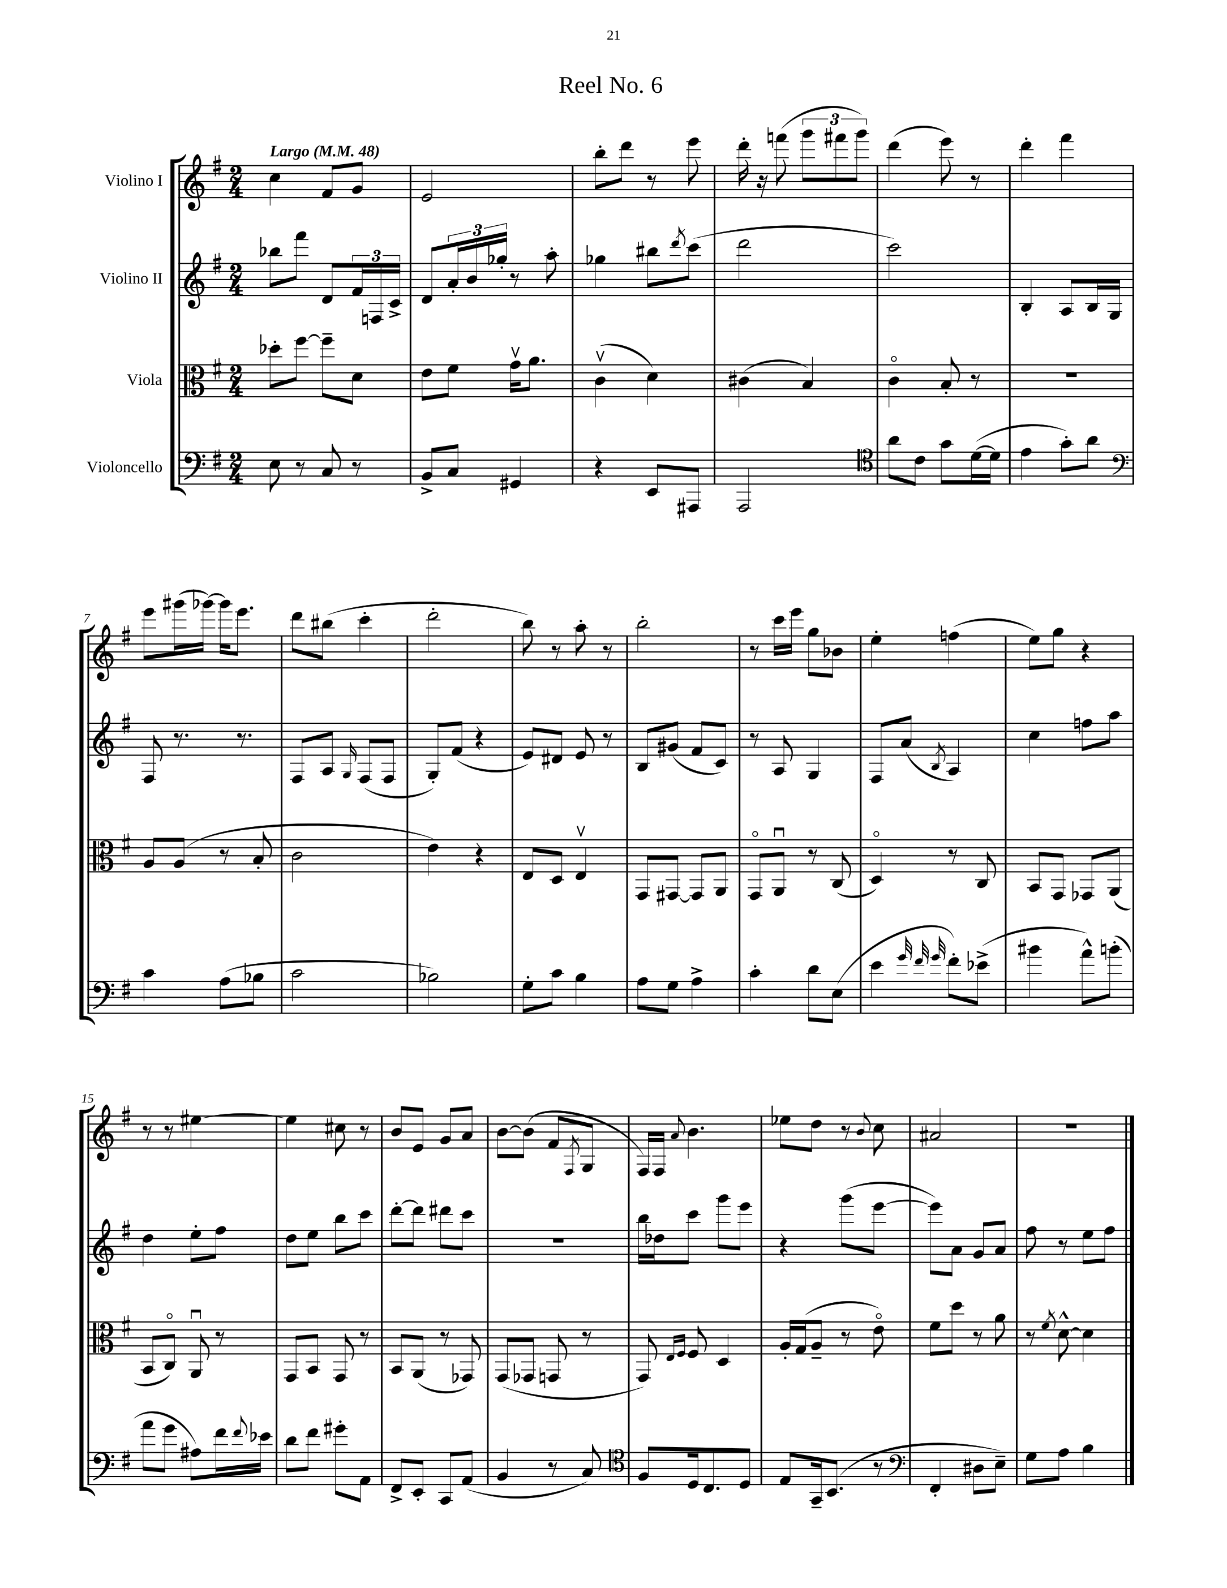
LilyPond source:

\header { title = "Reel No. 6" }
<<
\new StaffGroup <<
\new Staff = "s0" \with { instrumentName = "Violino I" } {
    \clef treble \key g \major \numericTimeSignature \time 2/4 \tempo "Largo" 4 = 48
    c''4 fis'8 g'8 |
    e'2 |
    b''8-. d'''8 r8 e'''8 |
    d'''16-. r16 f'''8( \tuplet 3/2 { g'''8 fis'''8 g'''8) } |
    d'''4( e'''8) r8 |
    d'''4-. fis'''4 |
    e'''8 gis'''16( ges'''16~) ges'''16 e'''8. |
    d'''8 bis''8( c'''4-. |
    d'''2-. |
    b''8) r8 a''8-. r8 |
    b''2-. |
    r8 c'''16 e'''16 g''8 bes'8 |
    e''4-. f''4( |
    e''8) g''8 r4 |
    r8 r8 eis''4~ |
    eis''4 cis''8 r8 |
    b'8 e'8 g'8 a'8 |
    b'8~ b'8( fis'8 \acciaccatura { fis8 } g8 |
    fis16) fis16 \appoggiatura { a'8 } b'4. |
    ees''8 d''8 r8 \appoggiatura { b'8 } c''8 |
    ais'2 |
    R2 \bar "|." |
}
\new Staff = "s1" \with { instrumentName = "Violino II" } {
    \clef treble \key g \major \numericTimeSignature \time 2/4
    bes''8 fis'''8 d'8 \tuplet 3/2 { fis'16 f16 c'16-> } |
    d'8 \tuplet 3/2 { a'16-. b'16 ges''16-. } r8 a''8-. |
    ges''4 bis''8 \acciaccatura { d'''8 } c'''8( |
    d'''2 |
    c'''2) |
    b4-. a8 b16 g16 |
    fis8 r8. r8. |
    fis8 a8 \grace { g16 } fis8( fis8 |
    g8-.) fis'8( r4 |
    e'8) dis'8 e'8 r8 |
    b8 gis'8( fis'8 c'8) |
    r8 a8 g4 |
    fis8 a'8( \acciaccatura { b8 } a4) |
    c''4 f''8 a''8 |
    d''4 e''8-. fis''8 |
    d''8 e''8 b''8 c'''8 |
    d'''8~-. d'''8 dis'''8 c'''8 |
    r2 |
    b''16 des''16 c'''8 g'''8 e'''8 |
    r4 g'''8( e'''8~ |
    e'''8) a'8 g'8 a'8 |
    fis''8 r8 e''8 fis''8 \bar "|." |
}
\new Staff = "s2" \with { instrumentName = "Viola" } {
    \clef alto \key g \major \numericTimeSignature \time 2/4
    des''8-. fis''8~ fis''8-- d'8 |
    e'8 fis'8 g'16\upbow a'8. |
    c'4\upbow( d'4) |
    cis'4( b4) |
    c'4\flageolet b8-. r8 |
    R2 |
    a8 a8( r8 b8-. |
    c'2 |
    e'4) r4 |
    e8 d8 e4\upbow |
    g,8 gis,8~ gis,8 a,8 |
    g,8\flageolet a,8\downbow r8 c8( |
    d4\flageolet) r8 c8 |
    b,8 g,8 ges,8 a,8( |
    b,8 c8\flageolet) a,8\downbow r8 |
    g,8 b,8 g,8 r8 |
    b,8 a,8( r8 ges,8) |
    g,8( ges,8 g,8 r8 |
    g,8) \grace { e16 fis16 } fis8 d4 |
    a16-. g16( a8-- r8 e'8\flageolet) |
    fis'8 d''8 r8 a'8 |
    r8 \acciaccatura { fis'8 } d'8~-^ d'4 \bar "|." |
}
\new Staff = "s3" \with { instrumentName = "Violoncello" } {
    \clef bass \key g \major \numericTimeSignature \time 2/4
    e8 r8 c8 r8 |
    b,8-> c8 gis,4 |
    r4 e,8 ais,,8 |
    a,,2 |
    \clef tenor a'8 c'8 g'8 d'16~( d'16 |
    e'4 g'8-.) a'8 |
    \clef bass c'4 a8( bes8 |
    c'2 |
    bes2) |
    g8-. c'8 b4 |
    a8 g8 a4-> |
    c'4-. d'8 e8( |
    e'4 \grace { g'32 fis'32 g'32 } fis'8-.) ees'8->( |
    bis'4 a'8-^) b'8-.( |
    a'8 g'8 ais8) fis'16 \appoggiatura { fis'8 } ees'16 |
    d'8 fis'8 gis'8-. a,8 |
    fis,8-> e,8-. c,8 a,8( |
    b,4 r8 c8) |
    \clef tenor fis8 d16 c8. d8 |
    e8 g,16-- b,8.( r8 |
    \clef bass fis,4-. dis8 e8--) |
    g8 a8 b4 \bar "|." |
}
>>
>>
